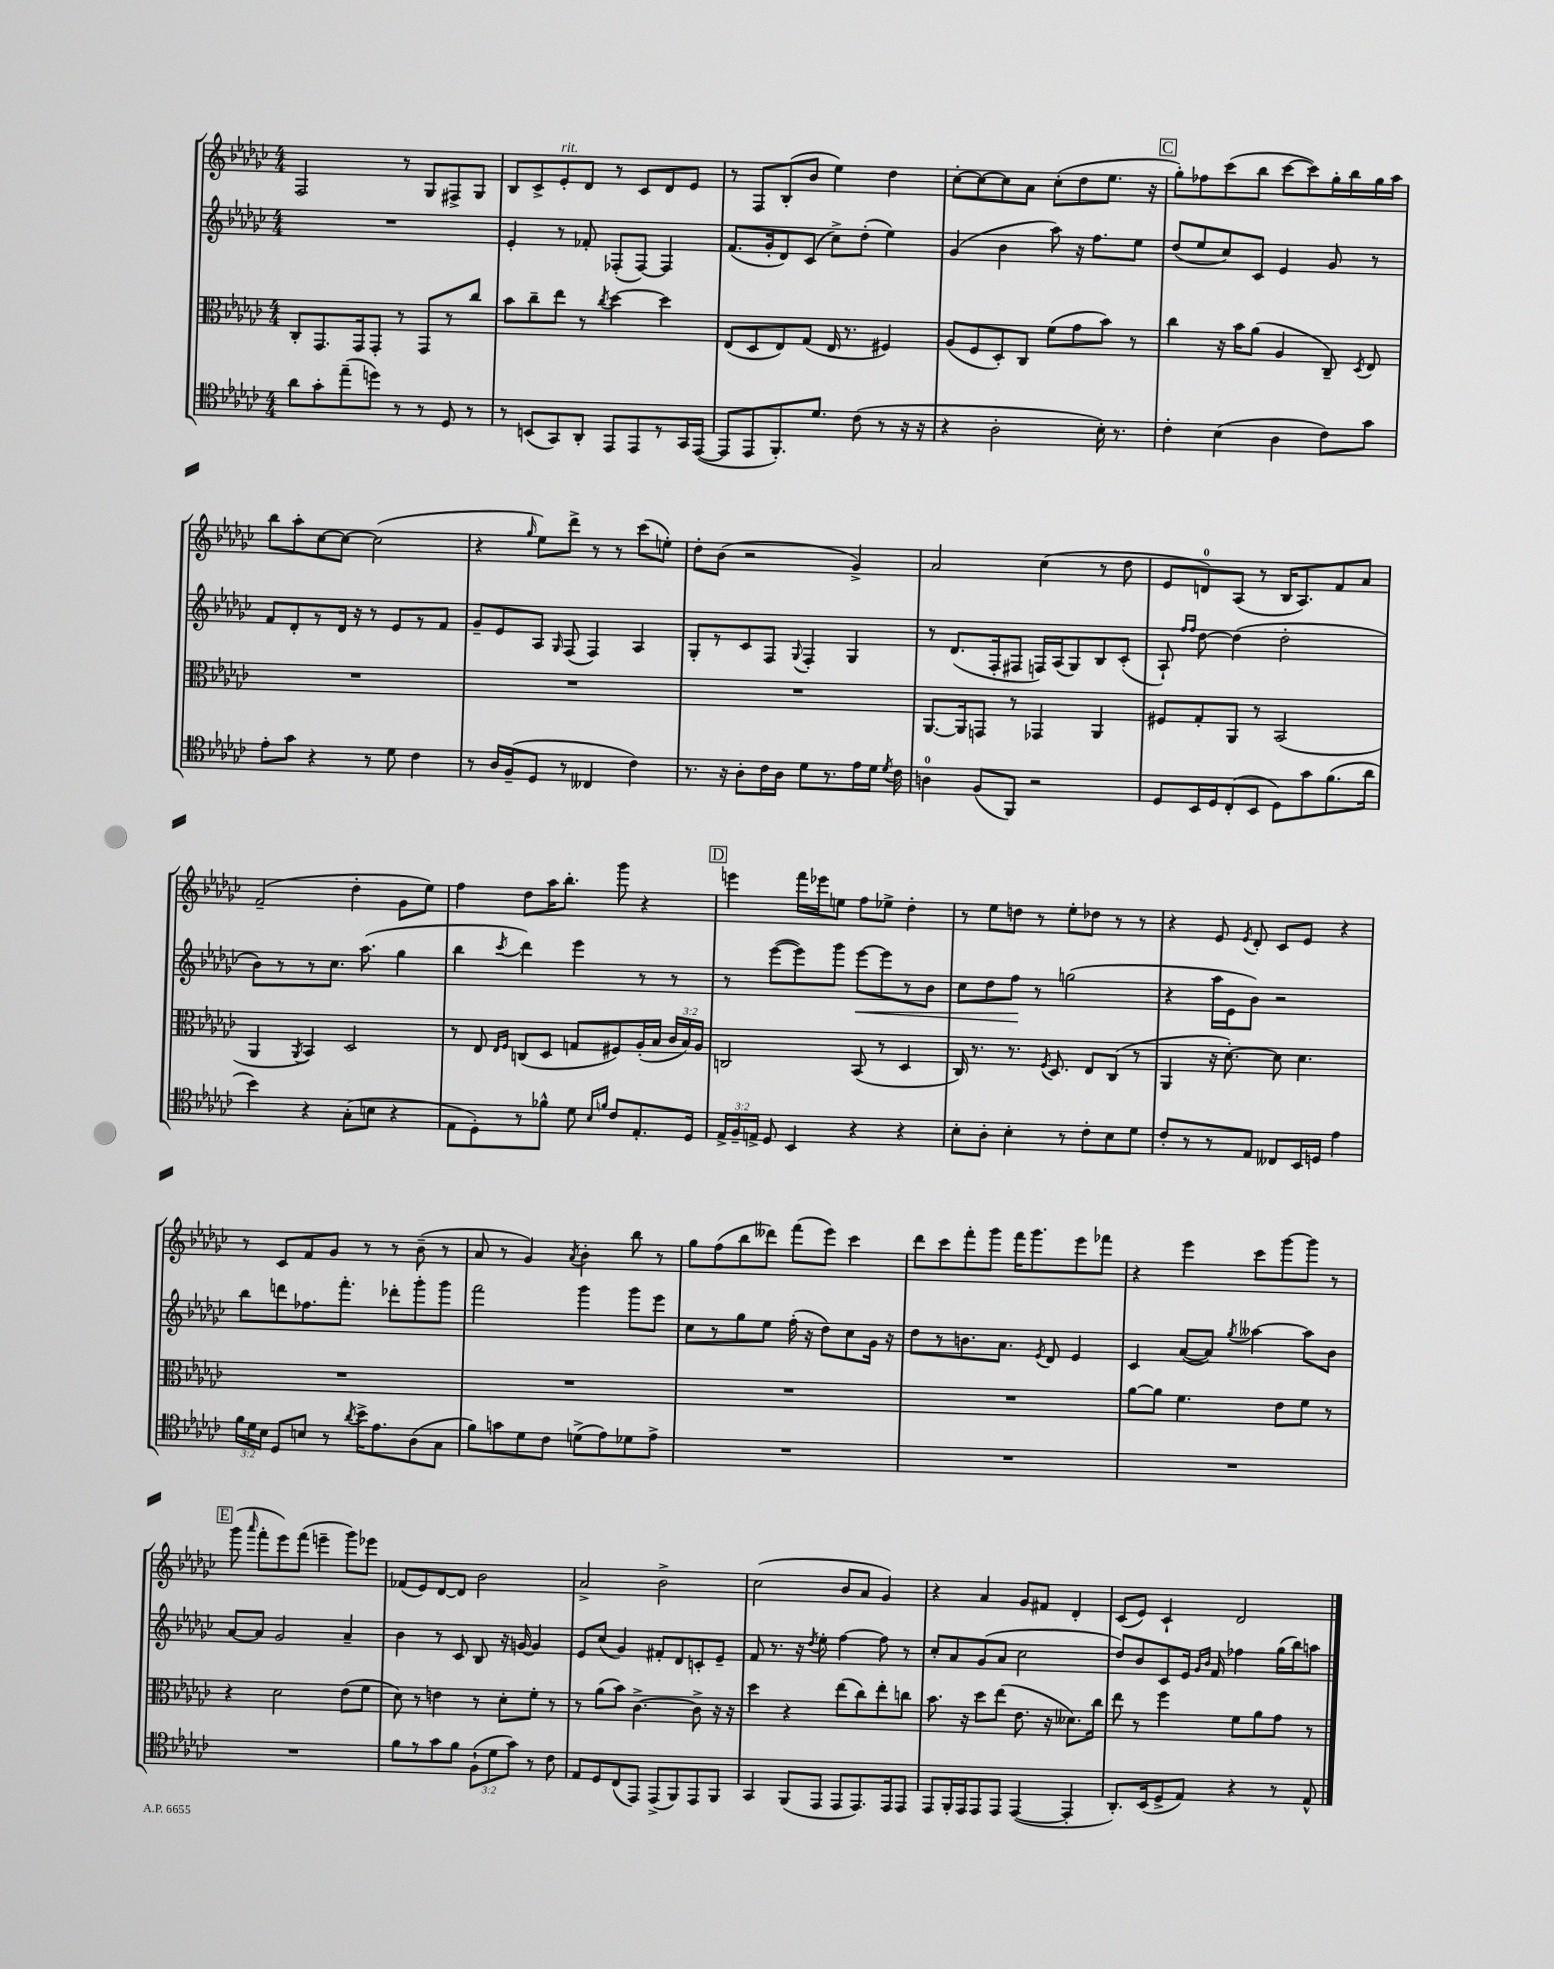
<<
\new StaffGroup <<
\new Staff = "s0" {
    \clef treble \key ges \major \numericTimeSignature \time 4/4
    \autoBeamOff f2 r8 ges8[ fis8-> ges8] |
    bes8[ ces'8-> ees'8-.^\markup { \italic "rit." } des'8] r8 ces'8[ des'8 ees'8] |
    r8 f8[ bes8-.( bes'8] ees''4) des''4 |
    ces''8[~-. ces''8~ ces''8 aes'8] ces''8[-.( des''8 ees''8.] r16 |
    \mark \markup { \box "C" } ges''8[-.) fes''8 ces'''8( bes''8] ces'''8[~ ces'''8) ges''16-. bes''16 ges''16 aes''16] |
    bes''8[ aes''8-. ces''8~ ces''8]~ ces''2( |
    r4 \grace { ges''16 } ees''8[) des'''8]-> r8 r8 ces'''8[( e''8]-.) |
    des''8[-. bes'8]( r2 ges'4->) |
    aes'2 ces''4( r8 des''8 |
    ees'8[ d'8-0) aes8]( r8 bes16[ aes8.) f'8 aes'8] |
    f'2--( des''4-. ges'8[ ees''8]) |
    f''4 des''8[ aes''16 bes''8.]-. ges'''8 r4 |
    \mark \markup { \box "D" } e'''4 f'''16[ ees'''16 e''8] f''8[ ees''8]-> des''4-. |
    r8 ees''8[ d''8] r8 ees''8[-. des''8] r8 r8 |
    r4 ees'8 \acciaccatura { ees'8 } des'8-. ces'8[ ees'8] r4 |
    r8 ces'8[ f'8 ges'8] r8 r8 bes'8--( r8 |
    aes'8 r8 ges'4) \acciaccatura { aes'8 } bes'4-. bes''8 r8 |
    ges''8[ f''8( bes''8 deses'''8]) f'''8[( ees'''8]) ces'''4 |
    des'''8[ ces'''8 f'''8-. ges'''8] f'''16[ ges'''8. ees'''8 fes'''8] |
    r4 ees'''4 ces'''8[ ges'''8~ ges'''8] r8 |
    \mark \markup { \box "E" } ges'''8( \grace { aes'''16 } f'''8[-. ees'''8) f'''8]( e'''4-- ges'''8[) ees'''8] |
    fes'8[( ees'8) des'8~ des'8] bes'2 |
    aes'2-> bes'2-> |
    ces''2( bes'8[ aes'8] ges'4) |
    r4 aes'4 ges'8[ fis'8] des'4-. |
    ces'8[( ees'8]) ces'4-! des'2 \bar "|." |
}
\new Staff = "s1" {
    \clef treble \key ges \major \numericTimeSignature \time 4/4
    \autoBeamOff R1 |
    ees'4-. r8 fes'8-. fes8[-.( fes8]~) fes4 |
    f'8.[( ges'16-. des'8) ces'8]( ces''8[->) des''8]-.( ees''4) |
    ges'4( bes'4 aes''8) r16 f''8.[ ees''8] |
    \mark \markup { \box "C" } des''8[( ees''8 ces''8) ces'8] ees'4 ges'8 r8 |
    f'8[ des'8-. r8 des'16] r16 r8 ees'8[ r8 f'8] |
    ges'8[-- ees'8 aes8] \grace { ges16 } f8( f4) aes4 |
    ges8[-. r8 ces'8 f8] \appoggiatura { ges8 } f4-. ges4 |
    r8 des'8.[( f16-. fis8] f16[) aes16( ges8) bes8 ces'8]-.( |
    aes8-!) \grace { f''16[ f''16] } des''8~ des''4( des''2-. |
    bes'8[) r8 r8 ces''8.] aes''8.( ges''4 |
    bes''4 \acciaccatura { ces'''8 } des'''4) ees'''4 r8 r8 |
    \mark \markup { \box "D" } r8 ees'''8[~( ees'''8) ges'''8] ees'''8[~\< ees'''8 r8 bes'8] |
    ces''8[ des''8 f''8]\! r8 g''2( |
    r4 aes''16[ ees'16 bes'8]) r2 |
    bes''8[ d'''8 fes''8. f'''8.]-. des'''8[-. ges'''8-. ges'''8] |
    f'''2 ges'''4 ges'''8[ ees'''8] |
    ces''8[ r8 ges''8 ees''8] f''16-.( r16 des''8[) ces''8 ges'16] r16 |
    des''8[ r8 b'8. aes'8.] \acciaccatura { ees'8 } des'8 ees'4 |
    ces'4 aes'8[~( aes'8]) \acciaccatura { ges''8 } aeses''4~ aeses''8[ bes'8] |
    \mark \markup { \box "E" } aes'8[~ aes'8] ges'2 aes'4-- |
    bes'4 r8 ces'8 bes8 r16 g'16~ g'4 |
    ees'8[ ces''8]( ges'4) fis'8[-. des'8 c'8-. ees'8]-- |
    f'8 r8. r16 \acciaccatura { des''8 } ees''8-. f''4~ f''8 r8 |
    ces''8[-. aes'8 ges'8( aes'8] ces''2 |
    des''8[) bes'8 ces'8 ees'16] \grace { ges'16[ bes'16] } f'16 fes''4 ges''16[( bes''16) a''8] \bar "|." |
}
\new Staff = "s2" {
    \clef alto \key ges \major \numericTimeSignature \time 4/4 \override Staff.TupletNumber.text = #tuplet-number::calc-fraction-text
    \autoBeamOff ces8[-. ges,8. ges,16 ges,8]-. r8 ges,8[ r8 ces''8] |
    bes'8[ ces''8-- ees''8] r8 \acciaccatura { ces''8 } des''4~ des''4 |
    ees8[( des8 ees8) ges8]( ees16 r8. fis4) |
    aes8[( f8 des8-.) ces8] f'8[( ges'8 bes'8]) r8 |
    \mark \markup { \box "C" } ces''4 r16 bes'16[ aes'8]( aes4 ces8--) \acciaccatura { des8 } ees8 |
    R1 |
    R1 |
    R1 |
    aes,8.[~ aes,16 g,8] r8 ges,4 aes,4 |
    fis8[ ges8-. aes,8] r8 bes,2( |
    aes,4 \acciaccatura { aes,8 } bes,4) des2 |
    r8 ees8 \grace { ees16[ f16] } c8[( des8] g8[ fis8) aes16-.( bes16] \tuplet 3/2 { ces'16[ bes16) aes16] } |
    \mark \markup { \box "D" } c2 bes,8( r8 des4 |
    ces16) r8. r8. \acciaccatura { f8 } des8. ees8[ ces8]( r8 |
    aes,4 r16 des'8.~-.) des'8 des'4. |
    R1 |
    R1 |
    R1 |
    R1 |
    aes'8[~ aes'8] f'4. ees'8[ f'8] r8 |
    \mark \markup { \box "E" } r4 des'2 ees'8[( f'8] |
    des'8) r8 e'4 r8 des'8[-. f'8]-. r8 |
    r8 aes'8[( bes'8]) ces'4.~-> ces'8-> r16 r16 |
    des''4 r4 ees''8[( ces''8) ees''8-. c''8] |
    bes'8. r16 des''8[ ees''8]( ees'8. r16 deses'8.[) ces''16] |
    ees''8 r8 f''4 f'8[ aes'8 ges'8] r8 \bar "|." |
}
\new Staff = "s3" {
    \clef tenor \key ges \major \numericTimeSignature \time 4/4 \override Staff.TupletNumber.text = #tuplet-number::calc-fraction-text
    \autoBeamOff aes'8[ ges'8-. ees''8--( d''8]) r8 r8 des8 r8 |
    r8 b,8[( ges,8) aes,8]-. ees,8[ ees,8 r8 ges,16 ees,16]~( |
    ees,8[ ees,8 f,8.-.) des'8.] ces'8( r8 r16 r16 |
    r4 aes2-. bes16-.) r8. |
    \mark \markup { \box "C" } ces'4-. bes4( aes4 ces'8[) ges'8] |
    ees'8[-. ges'8] r4 r8 des'8 ces'4 |
    r8 aes16[ f16--( des8] r8 ceses4 ces'4) |
    r8. r16 aes8[-. ces'16 aes16] des'8[ r8. ees'16 des'16] \acciaccatura { des'8 } ces'16 |
    a4-0 f8[( f,8]) r2 |
    des8[ bes,16 des16 ces8-.( bes,8] des8[) ges'8 f'8.( aes'16] |
    bes'4) r4 ges8[-.( b8] r4 |
    ees8[ des8-.) r8 fes'8]-^ des'8 \grace { bes16[ f'16] } ces'8[ ees8.-. des16] |
    \mark \markup { \box "D" } \tuplet 3/2 { ees16[-> f16-- e16]-> } des8 bes,4 r4 r4 |
    bes8[-. aes8]-. bes4-. r8 ces'8[-. bes8 des'8] |
    ces'8[-. r8 r8 ees8] ceses8[ bes,16 d16] ees'4 |
    \tuplet 3/2 { f'16[ des'16 bes16] } des8[ b8] r8 \acciaccatura { aes'8 } bes'16[-> ees'8. aes8( ges8] |
    f'8[) g'8 des'8 ces'8] d'8[->( ees'8) des'8 ees'8]-> |
    R1 |
    R1 |
    R1 |
    \mark \markup { \box "E" } R1 |
    f'8[ r8 ges'8 f'8] \tuplet 3/2 { f8[-!( des'8 ges'8]) } r8 ces'8 |
    ees8[ des8 ces8( ees,8]) ees,8[->( f,8) ees,8 f,8] |
    ges,4 f,8[( ees,8] ees,8[ ees,8.) ees,16 ees,8] |
    ees,8[ f,16-. ees,16 ees,8 ees,8] ees,4~( ees,4-. |
    aes,8.[-.) bes,16( des8-> ees8]) r4 r8 ees8-^ \bar "|." |
}
>>
>>
\layout { \context { \Score \remove "Bar_number_engraver" } }
